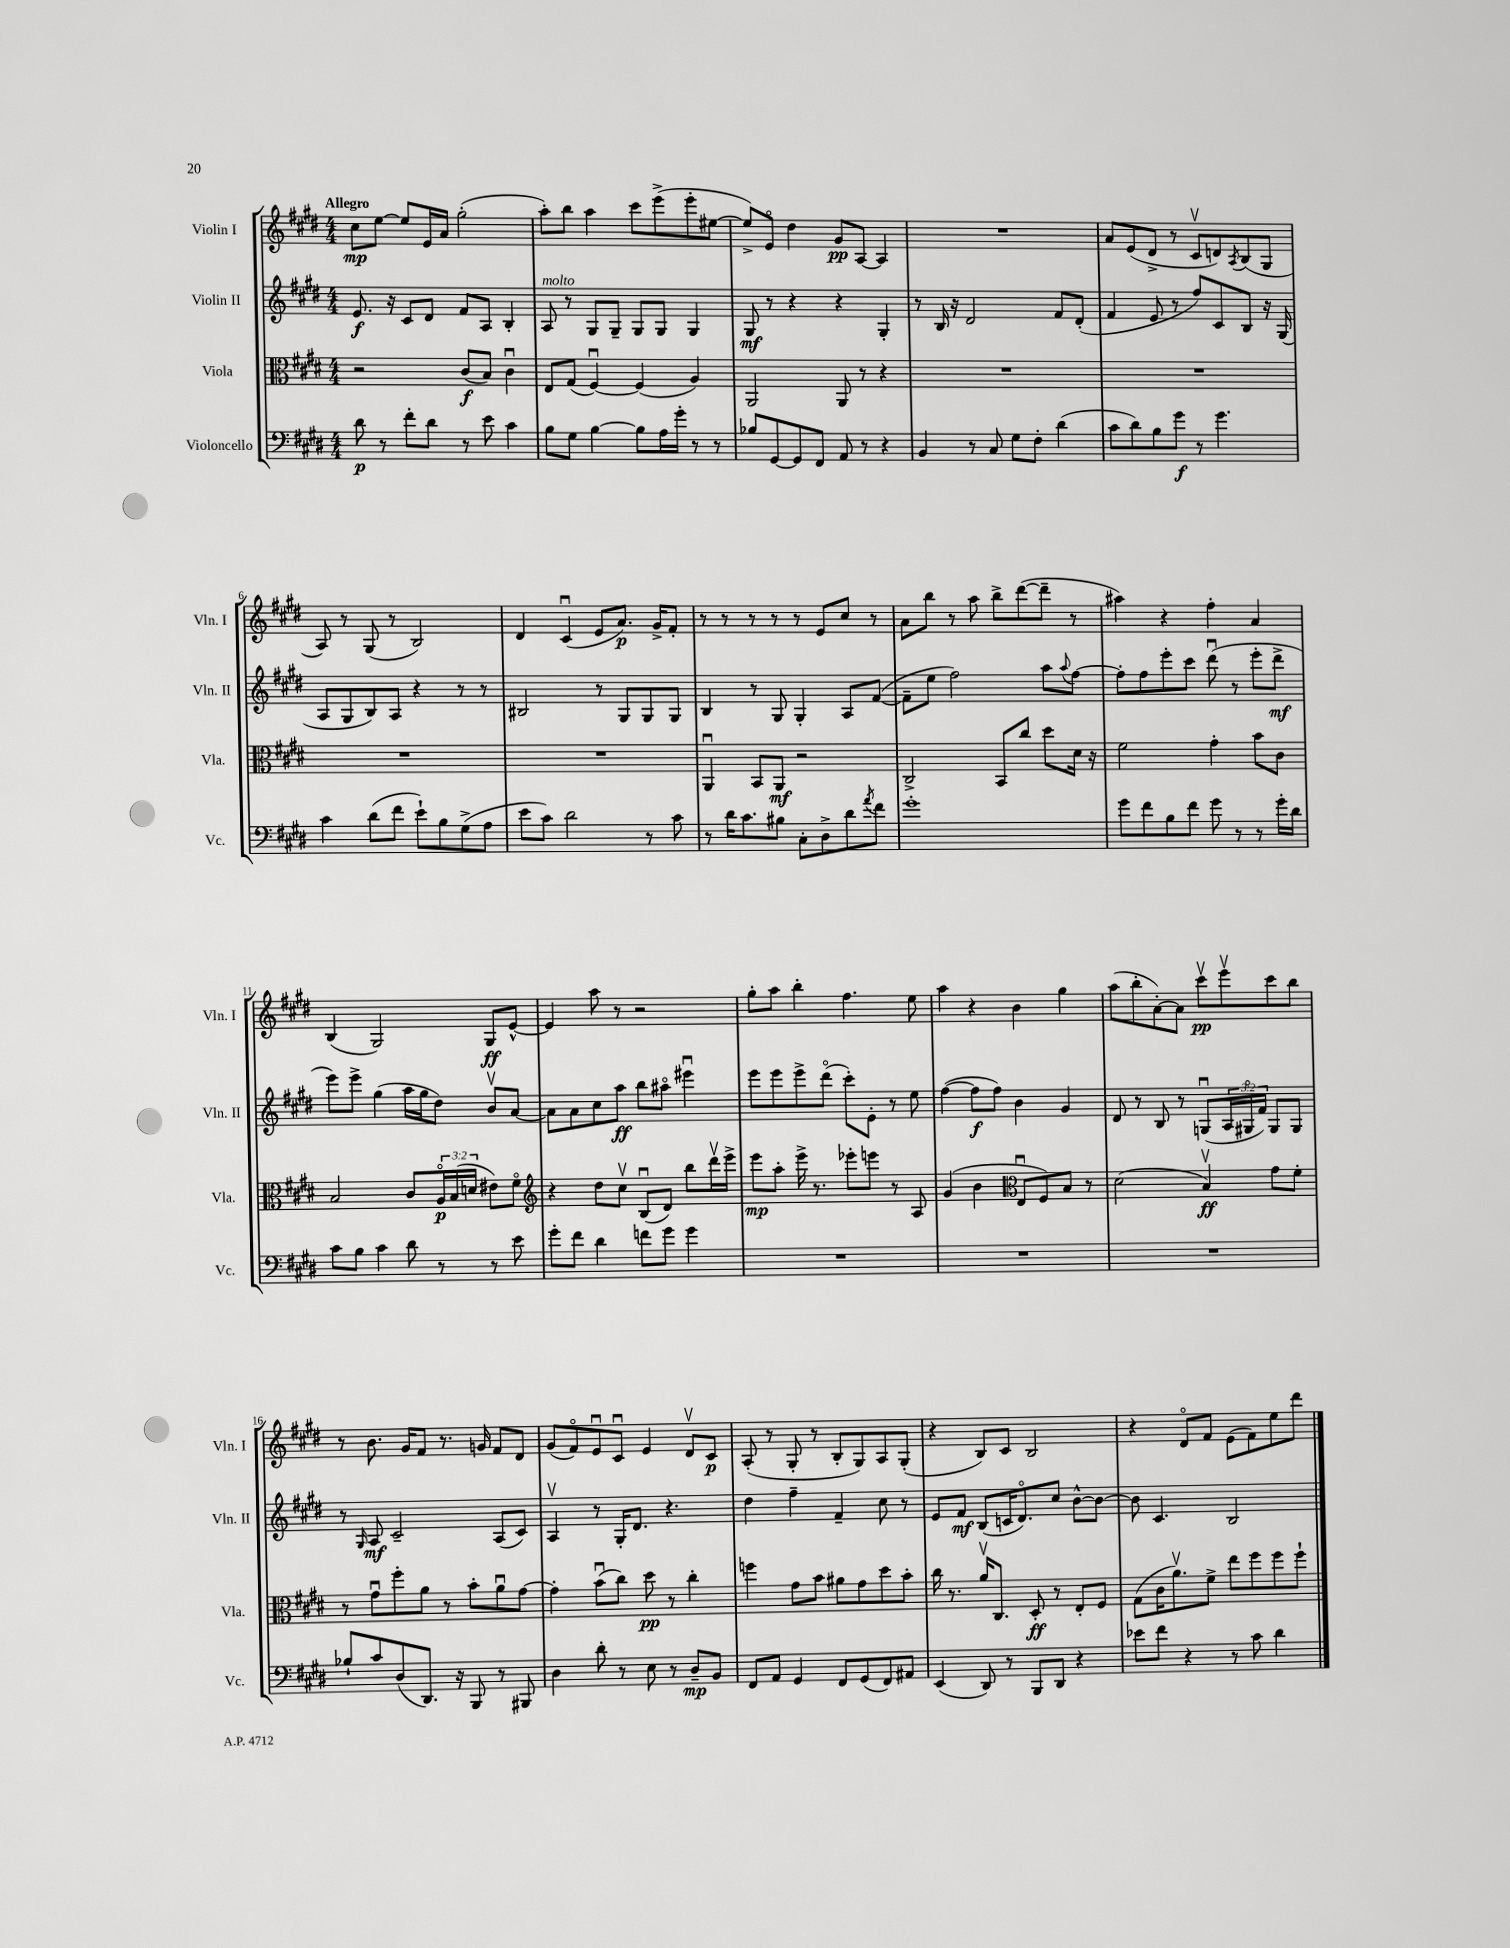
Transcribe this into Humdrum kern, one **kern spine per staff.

**kern	**kern	**kern	**kern
*staff4	*staff3	*staff2	*staff1
*clefF4	*clefC3	*clefG2	*clefG2
*k[f#c#g#d#]	*k[f#c#g#d#]	*k[f#c#g#d#]	*k[f#c#g#d#]
*M4/4	*M4/4	*M4/4	*M4/4
8d#	2r	8.e	8cc#
8r	.	.	[8ee
.	.	16r	.
8f#'	.	8c#	8ee]
8d#	.	8d#	16e
.	.	.	16a
8r	(8c#	8f#	(2gg#'
8e	8B)	8A	.
4c#	4c#u	4B'	.
=	=	=	=
8B	8E	8A	8aa')
8G#	(8G#	8r	8bb
[4B	[4F#u)	8G#	4aa
.	.	8G#~	.
8B]	(4F#]	8G#	8ccc#
16A	.	8G#	(8eee^
16g#'	.	.	.
8r	4A)	4G#	8eee'
8r	.	.	[8ee#
=	=	=	=
8B-	2AA	8G#	8ee#^])
[8GG#	.	8r	8eo
8GG#]	.	4r	4dd#
8FF#	.	.	.
8AA	8AA	4r	8g#
8r	8r	.	[8A
4r	4r	4G#'	4A]
=	=	=	=
4BB	1r	8r	1r
.	.	16B	.
.	.	16r	.
8r	.	2d#	.
8C#	.	.	.
8G#	.	.	.
8F#'	.	.	.
(4d#	.	8f#	.
.	.	(8d#'	.
=	=	=	=
8c#	1r	4f#	8a
8d#)	.	.	(8e
8B	.	8e	8d#^
8g#	.	8r	8r
8r	.	8ff#)	8c#v
4.g#	.	8c#	8d)
.	.	.	8qA
.	.	8B	(8B
.	.	16r	8G#
.	.	(16G#	.
=	=	=	=
4c#	1r	8A	8A)
.	.	8G#	8r
(8d#	.	8B)	(8G#
8f#	.	8A	8r
8e`)	.	4r	2B)
8B	.	.	.
(8G#^	.	8r	.
8A	.	8r	.
=	=	=	=
8e	1r	2B#	4d#
8c#)	.	.	.
2d#	.	.	(4c#u
.	.	8r	8e
.	.	8G#	8.a)
8r	.	8G#	.
.	.	.	16g#^
8c#	.	8G#	8f#'
=	=	=	=
8r	4AAu	4B	8r
16d#	.	.	8r
8.c#	.	.	.
.	8BB	8r	8r
8B#	8AA	8G#	8r
8C#'	2r	4G#'	8r
8D#^	.	.	8e
8d#	.	8A	8cc#
8qa	.	.	.
8f#	.	([8f#	8r
=	=	=	=
1g#'	2C#^	8f#~]	8a
.	.	8ee	8bb
.	.	2ff#)	8r
.	.	.	8aa
.	8BB	.	8bb^
.	8cc#	.	([8ddd#
.	8dd#	8aa	8ddd#~]
.	.	8qqaa	.
.	16d#	[8ff#	8r
.	16r	.	.
=	=	=	=
8g#	2f#	8ff#']	4aa#)
8f#	.	8ff#	.
8B	.	8eee'	4r
8f#	.	8ccc#	.
8g#	4g#'	(8ddd#u	4ff#'
8r	.	8r	.
8r	8b	8eee'	4a
16g#'	8c#	8ddd#^	.
16d#	.	.	.
=	=	=	=
8c#	2B	8eee)	(4B
8B	.	8eee^	.
4c#	.	(4gg#	2G#)
8d#	8c#	16aa	.
.	.	16gg#	.
8r	24Ao	8dd#)	.
.	(24B	.	.
.	24d	.	.
8r	8e#)	8bv	8G#
8e	8f#o	[8a	[8e^^
=	=	=	=
*	*clefG2	*	*
8g#'	4r	8a]	4e]
8f#	.	8a	.
4d#	8dd#	8cc#	8aa
.	8cc#v	8aa	8r
8f	(8Bu	8bb	2r
8g#	8d#)	8aa#o	.
4g#	8bb	4eee#u	.
.	16ddd#v	.	.
.	16eee^	.	.
=	=	=	=
1r	8eee	8eee	8gg#'
.	8aa'	8eee	8aa
.	16eee^	8eee^	4bb'
.	8.r	.	.
.	.	(8ddd#o	.
.	8eee-'	8ccc#')	4.ff#
.	8eee	8e'	.
.	8r	8r	.
.	8A	8ee	8ee
=	=	=	=
1r	(4g#	([4ff#	4aa
.	4b	8ff#]	4r
.	.	8ff#)	.
*	*clefC3	*	*
.	8Eu	4b	4b
.	8F#)	.	.
.	8B	4g#	4gg#
.	8r	.	.
=	=	=	=
1r	(2d#	8d#	(8aa
.	.	8r	8bb'
.	.	8B	[8a')
.	.	8r	8a]
.	4Bv)	(8Gu	8ccc#v
.	.	24A	8eeev
.	.	24G#o	.
.	.	24f#)	.
.	8g#	8G#	8ccc#
.	8f#'	8G#	8bb
=	=	=	=
8B-`	8r	8r	8r
.	.	16qqG#	.
8c#	8g#u	8A	8.b
(8D#	8ff#'	2c#~	.
.	.	.	16g#
8.DD#)	8a	.	8f#
.	8r	.	8.r
16r	.	.	.
8BBB	8b'	.	.
.	.	.	16g
8r	8au	(8A	8f#
8BBB#	[8g#	8c#)	8d#
=	=	=	=
4D#	4g#']	4Av	(8g#
.	.	.	8f#o)
8d#'	(8bu	8r	8eu
8r	8cc#)	16G#'	8c#u
.	.	8.d#	.
8E	8dd#	.	4e
8r	8r	4.r	.
8D#~	4cc#'	.	8d#v
8BB	.	.	8c#
=	=	=	=
8FF#	4ff	4dd#	(8A'
8AA	.	.	8r
4GG#	8g#	4ff#~	8G#'
.	8b	.	8r
8FF#	8a#	4f#~	8B'
(8GG#	8g#	.	8G#)
8FF#)	8dd#	8cc#	8A
8AA#	8b'	8r	(8G#'
=	=	=	=
(4EE	16cc#	8e	4r
.	8.r	.	.
.	.	8f#	.
8DD#)	16av	(8B	8B)
.	8.C#	.	.
8r	.	16c	8c#
.	.	8.d#o)	.
8BBB	8D#'	.	2B
8DD#	8r	8cc#	.
4r	8E'	[8b^^	.
.	8F#	8b_	.
=	=	=	=
8e-	(8G#	8b]	4r
8f#	16c#	4.c#	.
.	8.av)	.	.
4r	.	.	8d#o
.	8f#^	.	8f#
8r	8ee	2B	(8e
8c#	8ff#	.	8f#)
4d#	8ff#	.	8ee
.	8ff#`	.	8ddd#
==	==	==	==
*-	*-	*-	*-
